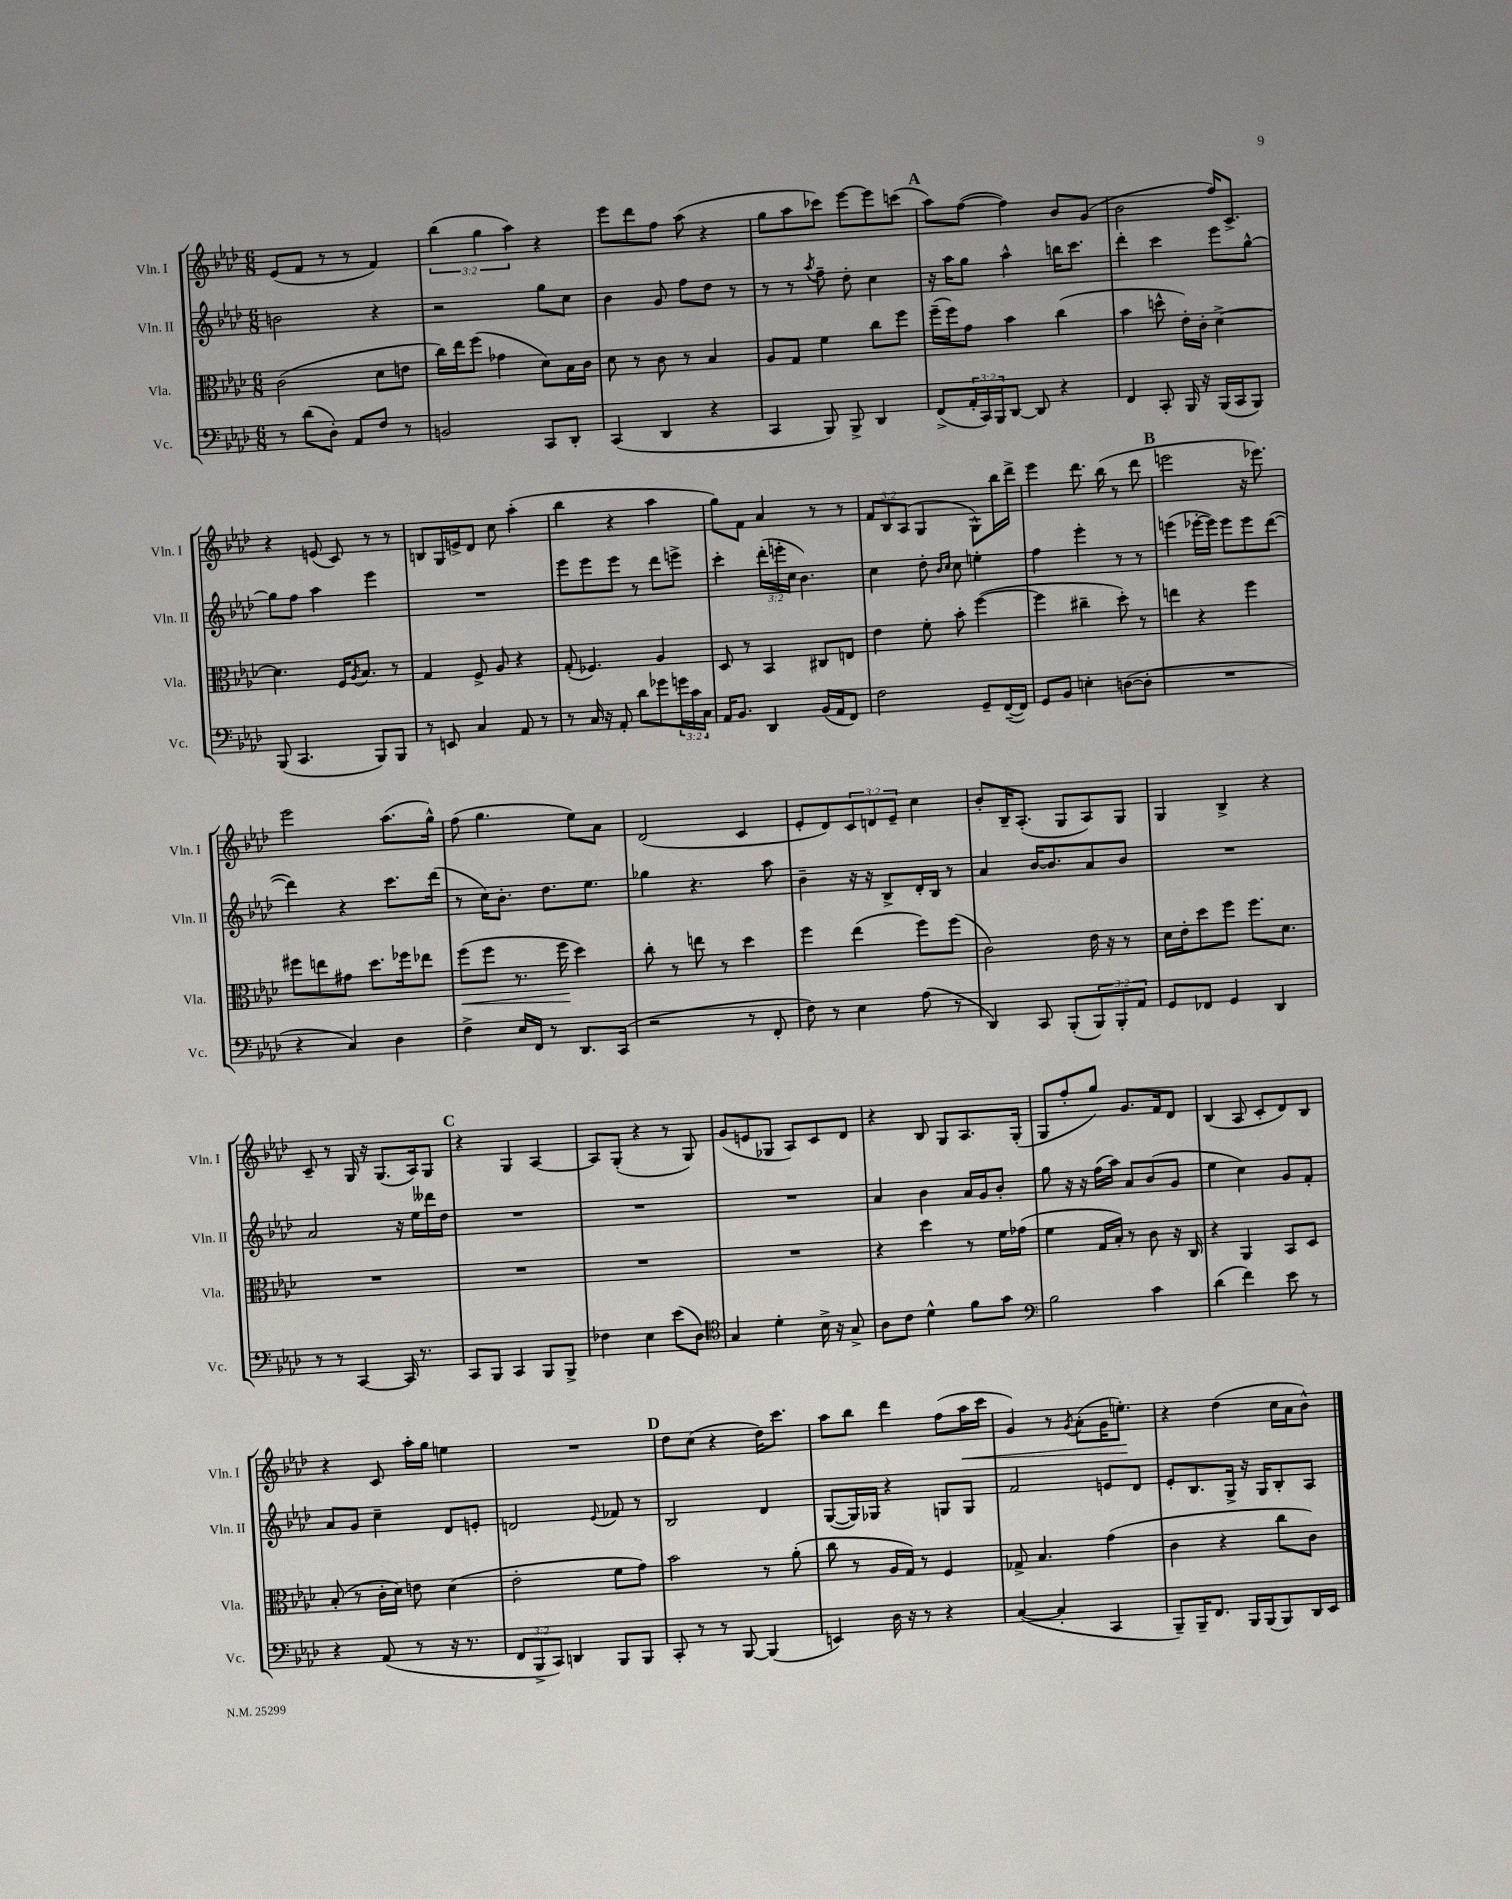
<<
\new StaffGroup <<
\new Staff = "s0" \with { instrumentName = "Vln. I" shortInstrumentName = "Vln. I" } {
    \clef treble \key aes \major \numericTimeSignature \time 6/8 \override Staff.TupletNumber.text = #tuplet-number::calc-fraction-text
    ees'8( f'8 r8 r8 f'4) |
    \tuplet 3/2 { bes''4( g''4 aes''4) } r4 |
    ees'''8 des'''8 f''8 aes''8( r4 |
    g''8 aes''8 ces'''8) ees'''8~ ees'''8 c'''8( |
    \mark \markup { \bold "A" } aes''8) f''8~( f''4) bes'8 g'8( |
    bes'2 f''16) c'8.-> |
    r4 e'8( c'8) r8 r8 |
    b8 g16 e'16-> des'8 c''8 aes''4-.( |
    bes''4 r4 aes''4 |
    g''8) f'8 aes'4 r8 r8 |
    \tuplet 3/2 { f'8 bes8 aes8( } g4 g8-^) bes''16 des'''16-> |
    ees'''4 des'''8. bes''16( r8 des'''8 |
    \mark \markup { \bold "B" } e'''2 r16 ees'''8.) |
    ees'''2 aes''8.( g''16-^) |
    f''8( g''4. ees''8) aes'8 |
    des'2( c'4 |
    ees'8-. des'8) \tuplet 3/2 { c'8 d'8 ees'8-- } c''4 |
    bes'8-. bes16-- aes8.-.( g8 aes8) g8 |
    g4 bes4-> r4 |
    c'8-- r8 g16 r16 g8.( aes16) g8 |
    \mark \markup { \bold "C" } r4 g4 aes4~ |
    aes8 g8-.( r4 r8 g8) |
    g'8( e'8 ges8 aes8) c'8 des'8 |
    r4 bes8 g8 aes8. g16-.( |
    g8 f''8-. g''8) g'8. f'16 des'8 |
    bes4( aes8 c'8-. des'8) bes8 |
    r4 c'8 aes''16-. g''16 e''4 |
    R2. |
    \mark \markup { \bold "D" } des''8 c''8( r4 des''16) c'''8. |
    aes''8 bes''8 des'''4 f''8( aes''16\< c'''16 |
    g'4) r8 \acciaccatura { g'8 } aes'8-.( g'16 e''8.-.\!) |
    r4 des''4( c''16 aes'16 bes'8-^) \bar "|." |
}
\new Staff = "s1" \with { instrumentName = "Vln. II" shortInstrumentName = "Vln. II" } {
    \clef treble \key aes \major \numericTimeSignature \time 6/8 \override Staff.TupletNumber.text = #tuplet-number::calc-fraction-text
    b'2 r4 |
    r2 g''8 c''8 |
    bes'4 g'8 f''8 des''8 r8 |
    r8 r8 \acciaccatura { aes''8 } f''8-- des''8-. c''4 |
    \mark \markup { \bold "A" } r16 aes''16 g''8 aes''4-^ b''16 c'''8. |
    des'''4-. c'''4 ees'''8 g''8~-^ |
    g''8 f''8 aes''4 ees'''4 |
    R2. |
    ees'''8 ees'''8 ees'''8 r8 des'''8 e'''8-> |
    c'''4-. \tuplet 3/2 { des'''16-.( e'''16-. c''16 } bes'4.) |
    c''4 des''8-. \grace { bes'16 c''16 } c''8 e''4-. |
    f''4 ees'''4-. r8 r8 |
    \mark \markup { \bold "B" } e'''4( ees'''16~-. ees'''16) ees'''8 ees'''8 des'''8~( |
    des'''4) r4 c'''8. des'''16( |
    r8 c''16) bes'8.-. des''8. ees''8. |
    ges''4 r4. aes''8 |
    bes'4-- r16 r16 bes8-> des'16-. bes16 r8 |
    aes'4 bes'16~ bes'8. aes'8 bes'8 |
    R2. |
    aes'2 r16 ees''16 deses'''16 des''16 |
    \mark \markup { \bold "C" } R2. |
    R2. |
    R2. |
    aes'4 bes'4 aes'16 g'16 bes'8-. |
    g''8 r16 r16 f''16( aes''16) aes'8 bes'8( g'8 |
    ees''4 c''4) g'8 f'8-. |
    aes'8 g'8 c''4-- des'8 e'8-. |
    d'2 \appoggiatura { ees'8 } fes'8 r8 |
    \mark \markup { \bold "D" } bes2 des'4 |
    g8~( g16) ges16 r4 g8 g8 |
    f'2 e'8 des'8 |
    ees'8-. bes8. g16-> r16 g16 bes8-. aes8 \bar "|." |
}
\new Staff = "s2" \with { instrumentName = "Vla." shortInstrumentName = "Vla." } {
    \clef alto \key aes \major \numericTimeSignature \time 6/8
    c'2( des'8 e'8 |
    c''16) ees''16 f''8( ges'4 des'8) bes16 c'16 |
    des'8 r8 c'8 r8 bes4 |
    aes8 g8 f'4 c''8 f''8 |
    \mark \markup { \bold "A" } f''16--( f''16) g'8 bes'4 c''4( |
    bes'4 d''8-^ ees'16-.) c'16-. des'4~-> |
    des'4. f16 \acciaccatura { aes8 } bes8. r8 |
    g4 f8-> aes8 r4 |
    g8-.( fes4.) aes4 |
    des8 r8 bes,4 cis8 e8 |
    ees'4 f'8-. bes'8-. f''4~( |
    f''4 cis''4-- des''8-.) r8 |
    \mark \markup { \bold "B" } e''4 r4 f''4 |
    fis''8 e''8 gis'8 des''8. fes''16 ees''8 |
    f''8\<( f''8 r8. f''16\! des''4) |
    c''8-. r8 e''8 r8 des''4 |
    f''4 ees''4( f''8) f''8( |
    c'2) ees'16 r16 r8 |
    des'16 ees'16-. des''8 f''8 f''8. des'8. |
    R2. |
    \mark \markup { \bold "C" } R2. |
    R2. |
    R2. |
    r4 des''4 r8 f'16 ges'16( |
    f'4 g16 bes16-.) r8 c'8 r16 c16 |
    r4 aes,4 bes,8 des8 |
    bes8-.( r8 c'16-. des'16) e'8 des'4( |
    ees'2-. f'8 g'8) |
    \mark \markup { \bold "D" } bes'2 r8 aes'8-.( |
    c''8 r8 aes16 g16) r8 f4 |
    ges8-> bes4. g'4( |
    c'4 r4 c''8 c'8) \bar "|." |
}
\new Staff = "s3" \with { instrumentName = "Vc." shortInstrumentName = "Vc." } {
    \clef bass \key aes \major \numericTimeSignature \time 6/8 \override Staff.TupletNumber.text = #tuplet-number::calc-fraction-text
    r8 des'8( des8-.) aes,8 f8 r8 |
    b,2 c,8 des,8-. |
    c,4( des,4 r4 |
    c,4 bes,,8) bes,,8-> des,4 |
    \mark \markup { \bold "A" } f,8->( \tuplet 3/2 { aes,16-. c,16) bes,,16 } des,8~ des,8 r4 |
    f,4 c,8-. bes,,16 r16 bes,,16( c,16 bes,,8) |
    bes,,8( c,4. bes,,8) bes,,8 |
    r8 e,8 c4 aes,8 r8 |
    r8 c16 r16 aes,8-. des'8 ges'8 \tuplet 3/2 { g'16 c'16 c16 } |
    aes,16 bes,8. des,4 bes,16( aes,16 f,8) |
    f2 g,8-- f,16~--( f,16) |
    g,8 bes,8 e4-. d8~( d8-. |
    \mark \markup { \bold "B" } R2. |
    r4 c4) des4 |
    f4-> ees16 f,16 r8 des,8. c,16( |
    r2 r8 f,8-. |
    f8) r8 ees4 aes8( r8 |
    des,4) c,8 bes,,8-.( \tuplet 3/2 { bes,,8) bes,,8-. aes,8 } |
    g,8 fes,8 g,4 des,4 |
    r8 r8 c,4~ c,16 r8. |
    \mark \markup { \bold "C" } c,8 bes,,8 c,4 bes,,8 bes,,8-> |
    fes4 ees4 ees'8( des8) |
    \clef tenor g4 des'4-. bes16-> r16 g8-> |
    aes8 c'8 des'4-^ f'8 g'8 |
    \clef bass bes2 c'4 |
    des'4( f'4) ees'8 r8 |
    r4 aes,8( r8 r16 r8. |
    \tuplet 3/2 { f,8 bes,,8-> c,8) } d,4 bes,,8 bes,,8 |
    \mark \markup { \bold "D" } c,8-. r8 r8 bes,,8~ bes,,4( |
    e,4) des16 r16 r8 r4 |
    c4~( c4-. c,4 |
    bes,,8--) bes,,16-- f,8. bes,,16 bes,,16( bes,,8) des,16 ees,16 \bar "|." |
}
>>
>>
\layout { \context { \Score \remove "Bar_number_engraver" } }
